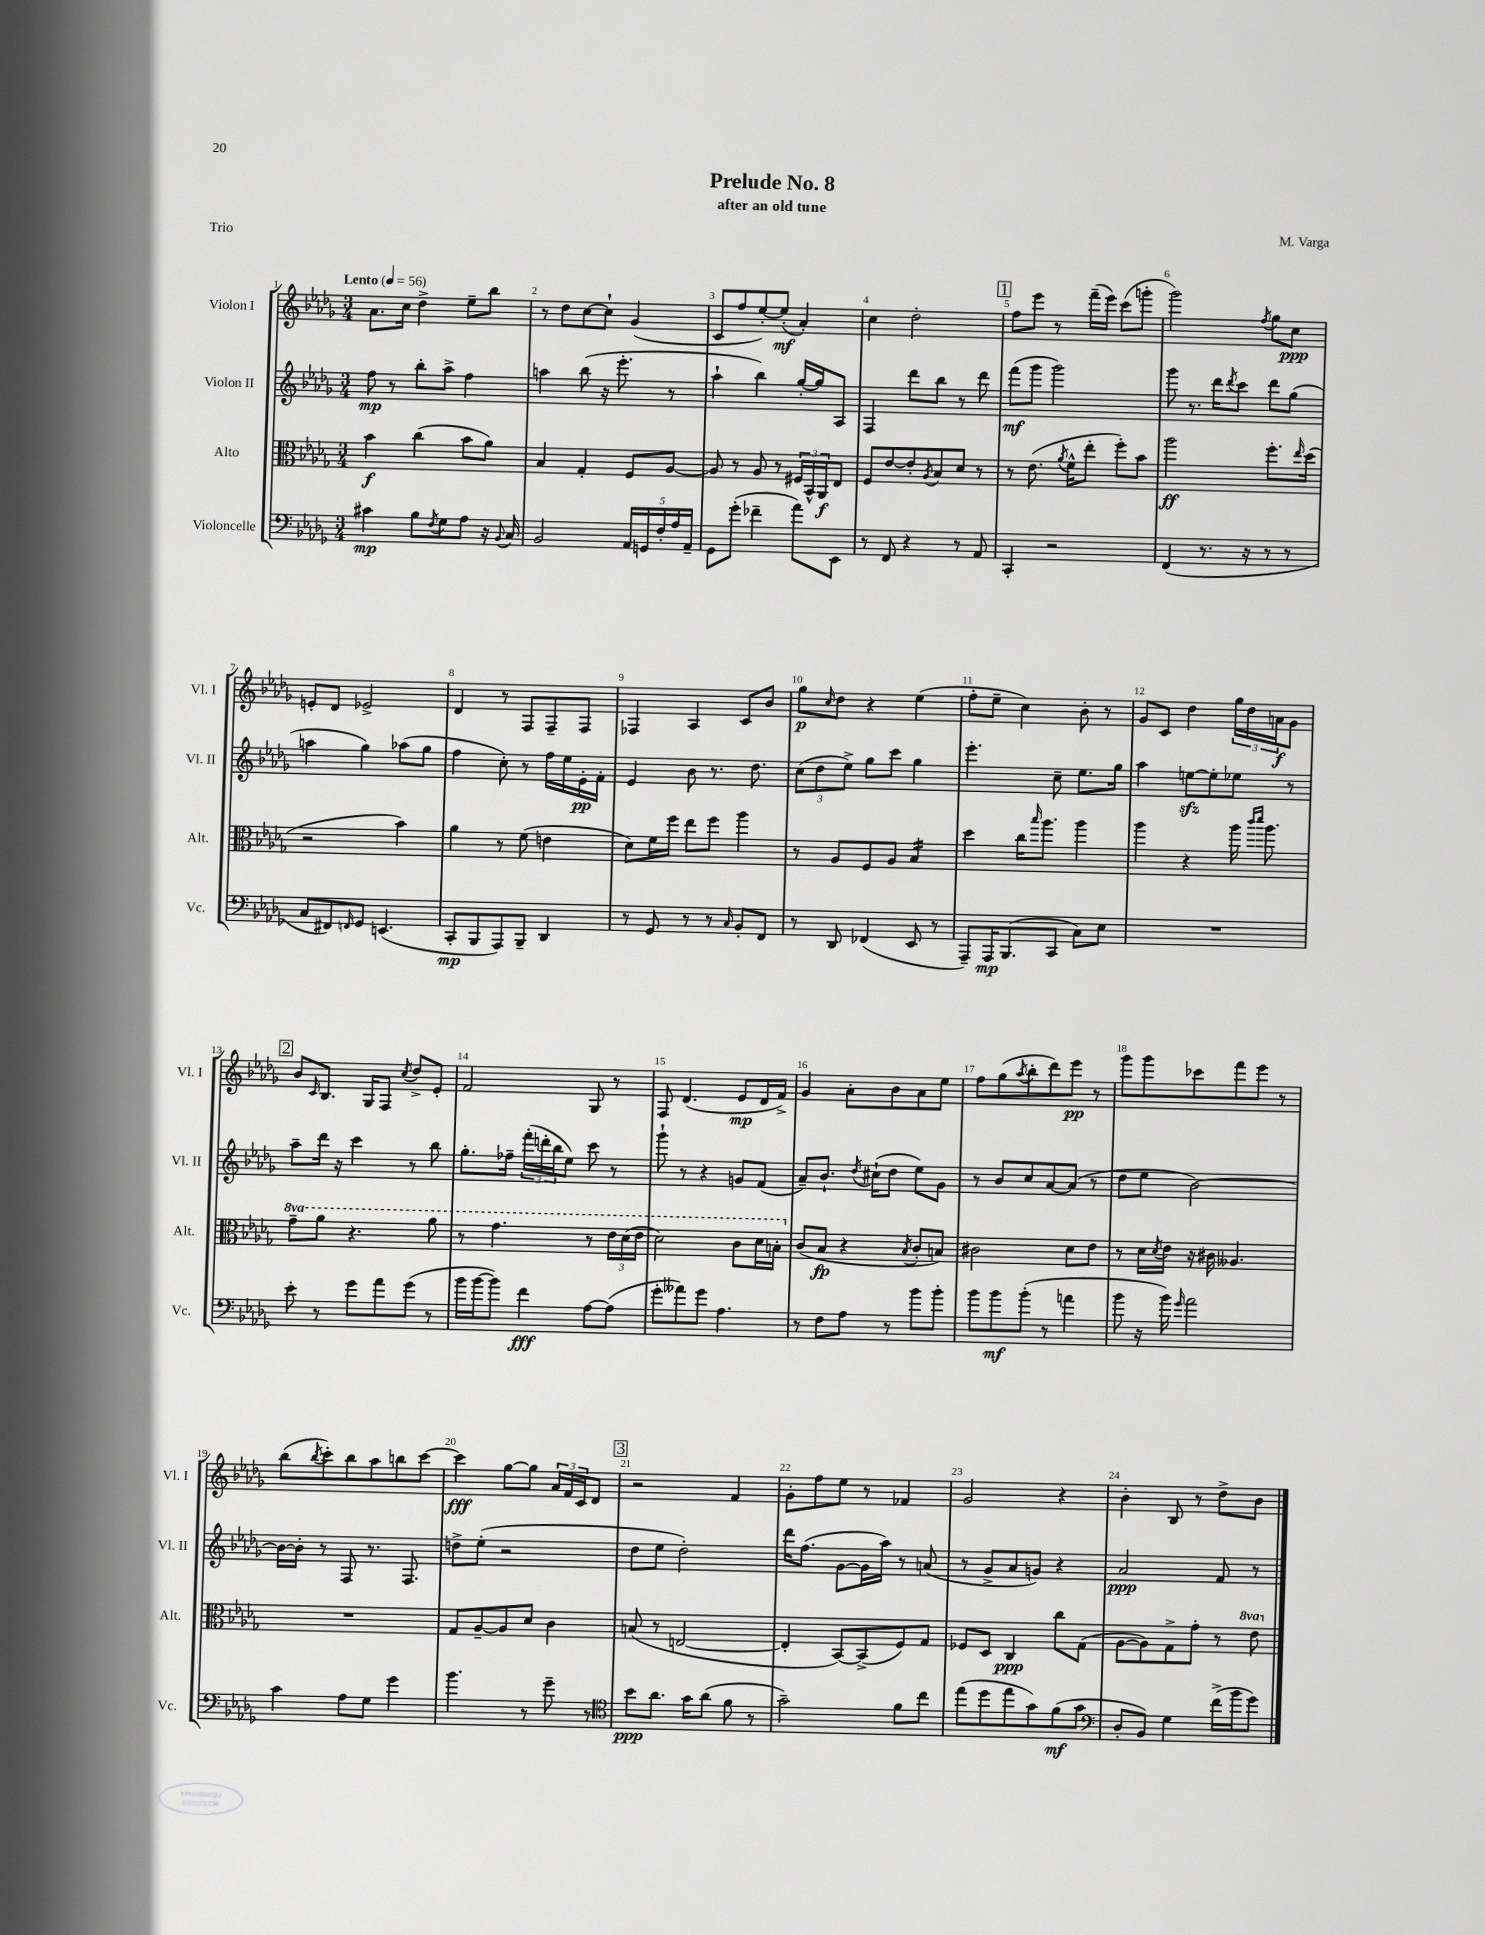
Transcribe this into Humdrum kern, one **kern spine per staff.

**kern	**dynam	**kern	**dynam	**kern	**dynam	**kern	**dynam
*part4	*part4	*part3	*part3	*part2	*part2	*part1	*part1
*staff4	*staff4	*staff3	*staff3	*staff2	*staff2	*staff1	*staff1
*I"Violoncelle	*	*I"Alto	*	*I"Violon II	*	*I"Violon I	*
*I'Vc.	*	*I'Alt.	*	*I'Vl. II	*	*I'Vl. I	*
*clefF4	*	*clefC3	*	*clefG2	*	*clefG2	*
*k[b-e-a-d-g-]	*	*k[b-e-a-d-g-]	*	*k[b-e-a-d-g-]	*	*k[b-e-a-d-g-]	*
*M3/4	*	*M3/4	*	*M3/4	*	*M3/4	*
*MM56	*	*MM56	*	*MM56	*	*MM56	*
=1	=1	=1	=1	=1	=1	=1	=1
!	!	!	!	!	!	!LO:TX:a:B:t=Lento	!
4c#X\	mp	4b-\	f	8ff\	mp	8.a-\L	.
.	.	.	.	8r	.	.	.
.	.	.	.	.	.	16cc\Jk	.
8B-\L	.	(4cc\	.	8bb-'\L	.	4dd-^\	.
8qF/	.	.	.	.	.	.	.
8G-\	.	.	.	8aa-^\J	.	.	.
8A-\J	.	8b-\L	.	4ff\	.	8ee-~\L	.
16r	.	8a-\J)	.	.	.	8bb-\J	.
8qqBB-/	.	.	.	.	.	.	.
16C/	.	.	.	.	.	.	.
=2	=2	=2	=2	=2	=2	=2	=2
2BB-/	.	4B-/	.	4aan\	.	8r	.
.	.	.	.	.	.	8dd-\L	.
.	.	4G-'/	.	(8bb-\	.	[8cc\	.
.	.	.	.	16r	.	8cc`\J]	.
.	.	.	.	8.eee-'\	.	.	.
20AA-/LL	.	8F/L	.	.	.	(4g-/	.
20GGn/	.	.	.	.	.	.	.
20F'/	.	.	.	.	.	.	.
.	.	[8A-/J	.	8r	.	.	.
20A-/	.	.	.	.	.	.	.
20AA-~/JJ	.	.	.	.	.	.	.
=3	=3	=3	=3	=3	=3	=3	=3
8GG-\L	.	8A-/]	.	4aa-`\	.	8c/L	.
(8g-'\J	.	8r	.	.	.	8ff/	.
4f-X~\	.	8A-/	.	4bb-\)	.	[8ee-'/)	.
.	.	8r	.	.	.	(8ee-'/J]	mf
8a-\L)	.	24F#X/LL	.	[16gg-'/LL	.	4a-'/)	.
.	.	24BB-^^/	.	.	.	.	.
.	.	.	.	16gg-/J]	.	.	.
.	.	24AA-/J	f	.	.	.	.
8EE-\J	.	8E-/J	.	8A-/J	.	.	.
=4	=4	=4	=4	=4	=4	=4	=4
8r	.	8F/L	.	4F/	.	4cc\	.
8FF/	.	[8e-/	.	.	.	.	.
4r	.	8e-'/]	.	8ddd-\L	.	2dd-'\	.
.	.	8qA-/	.	.	.	.	.
.	.	8B-/	.	8bb-\J	.	.	.
8r	.	8d-/J	.	8r	.	.	.
8AA-/	.	8r	.	8ddd-\	.	.	.
!!LO:REH:place=s1:t=1
=5	=5	=5	=5	=5	=5	=5	=5
4CC'/	.	8r	.	(8fff\L	mf	8ff\L	.
.	.	(8.e-\	.	8ggg-\J	.	8eee-\J	.
2r	.	.	.	2ggg-\)	.	8r	.
.	.	8qa-/	.	.	.	.	.
.	.	16f^^\KL	.	.	.	.	.
.	.	8ee-'\J	.	.	.	(16fff~\LL	.
.	.	.	.	.	.	16eee-\JJ)	.
.	.	8ff'\L)	.	.	.	(8ccc\L	.
.	.	8b-\J	.	.	.	8gggn'\J	.
=6	=6	=6	=6	=6	=6	=6	=6
(4FF/	.	2aa-\	ff	8ggg-\	.	2ggg-\)	.
.	.	.	.	8.r	.	.	.
8.r	.	.	.	.	.	.	.
.	.	.	.	16ddd-\KL	.	.	.
.	.	.	.	8qddd-/	.	.	.
.	.	.	.	8ccc\J	.	.	.
16r	.	.	.	.	.	.	.
.	.	.	.	.	.	8qff/	.
8r	.	8.ff'\L	.	8ddd-\L	.	8gg-\L	.
8r	.	.	.	(8gg-\J	.	8cc\J	ppp
.	.	16qqee-/	.	.	.	.	.
.	.	(16dd-\Jk	.	.	.	.	.
!!LO:LB:g=z
=7	=7	=7	=7	=7	=7	=7	=7
8C/L	.	2r	.	4aan\	.	8en'/L	.
8FF#X/)	.	.	.	.	.	8d-/J	.
16qqFFn/	.	.	.	.	.	.	.
8GG-/J	.	.	.	4gg-\)	.	2e-X^/	.
(4.EEn/	.	.	.	.	.	.	.
.	.	4b-\)	.	(8aa-X\L	.	.	.
.	.	.	.	8gg-\J	.	.	.
=8	=8	=8	=8	=8	=8	=8	=8
8CC'/L	mp	4a-\	.	4ff\	.	4d-/	.
8BBB-/	.	.	.	.	.	.	.
8AAA-/)	.	8r	.	8cc'\)	.	8r	.
8BBB-~/J	.	(8f\	.	8r	.	8F/L	.
4DD-/	.	4en\	.	16ff\LL	.	8F~/	.
.	.	.	.	16ee-\	.	.	.
.	.	.	.	16e-'\	pp	8F/J	.
.	.	.	.	16f'\JJ	.	.	.
=9	=9	=9	=9	=9	=9	=9	=9
8r	.	8d-\L)	.	4e-/	.	4F-X/	.
8GG-/	.	16f\L	.	.	.	.	.
.	.	16ff\JJ	.	.	.	.	.
8r	.	8ee-\L	.	8b-\	.	4A-/	.
8r	.	8ff\J	.	8.r	.	.	.
16qqC/	.	.	.	.	.	.	.
8BB-'/L	.	4aa-\	.	.	.	8c/L	.
.	.	.	.	8.dd-\	.	.	.
8FF/J	.	.	.	.	.	8b-/J	.
=10	=10	=10	=10	=10	=10	=10	=10
8r	.	8r	.	(12cc\L	.	8gg-\L	p
.	.	.	.	12dd-\	.	.	.
.	.	.	.	.	.	16qqcc/	.
8DD-/	.	8A-/L	.	.	.	8dd-\J	.
.	.	.	.	12ee-^\J)	.	.	.
(4FF-X/	.	8F/	.	8gg-\L	.	4r	.
.	.	8A-/J	.	8ccc\J	.	.	.
*	*	*tremolo	*	*	*	*	*
8EE-/	.	16B-/LL	.	4gg-\	.	(4ee-\	.
.	.	16B-/	.	.	.	.	.
8r	.	16B-/	.	.	.	.	.
.	.	16B-/JJ	.	.	.	.	.
*	*	*Xtremolo	*	*	*	*	*
=11	=11	=11	=11	=11	=11	=11	=11
8AAA-~/L)	.	4dd-\	.	4.eee-'\	.	8ff'\L	.
16AAA-/K	mp	.	.	.	.	8ee-~\J	.
(8.BBB-/	.	.	.	.	.	.	.
.	.	16cc\KL	.	.	.	4cc\)	.
.	.	16qqbb-/	.	.	.	.	.
.	.	8.aa-\J	.	.	.	.	.
8CC/J	.	.	.	8cc~\	.	.	.
8C\L)	.	4aa-\	.	8.ee-\L	.	8b-'\	.
8E-\J	.	.	.	.	.	8r	.
.	.	.	.	16gg-\Jk	.	.	.
=12	=12	=12	=12	=12	=12	=12	=12
2.r	.	4aa-\	.	4aa-\	.	8g-/L	.
.	.	.	.	.	.	8c/J	.
.	.	4r	.	[8eenzz\L	.	4dd-\	.
.	.	.	.	8ee'\]	.	.	.
.	.	16aa-\	.	8ee-X\J	.	24gg-\LL	.
.	.	.	.	.	.	24dd-\	.
.	.	16qqccc/LL	.	.	.	.	.
.	.	16qqddd-/JJ	.	.	.	.	.
.	.	8.aa-\	.	.	.	.	.
.	.	.	.	.	.	24an\J	f
.	.	.	.	8r	.	8g-\J	.
!!LO:LB:g=z
!!LO:REH:place=s1:t=2
=13	=13	=13	=13	=13	=13	=13	=13
*	*	*8va	*	*	*	*	*
8e-'\	.	8gg-~\L	.	8aa-~\L	.	8b-/L	.
.	.	.	.	.	.	16qqc/	.
8r	.	8aa-\J	.	16ddd-\Jk	.	8.B-/J	.
.	.	.	.	16r	.	.	.
8g-\L	.	4.r	.	4ccc\	.	.	.
.	.	.	.	.	.	16G-/KL	.
8a-\	.	.	.	.	.	8F/J	.
.	.	.	.	.	.	8qcc/	.
(8g-\J	.	.	.	8r	.	8dd-^/L	.
8r	.	8aa-\	.	8bb-\	.	8e-'/J	.
=14	=14	=14	=14	=14	=14	=14	=14
16b-\LL	.	8r	.	8.gg-'\L	.	2f/	.
[16b-\J	.	.	.	.	.	.	.
8b-\J])	.	4.gg-\	.	.	.	.	.
.	.	.	.	16ff-X~\Jk	.	.	.
4f\	fff	.	.	(24fff'\LL	.	.	.
.	.	.	.	24dddn'\	.	.	.
.	.	.	.	24bb-\J	.	.	.
.	.	.	.	8ee-\J)	.	.	.
[8A-\L	.	8r	.	8ccc\	.	8G-/	.
(8A-\J]	.	24ee-\LL	.	8r	.	8r	.
.	.	(24dd-\	.	.	.	.	.
.	.	24ee-\JJ	.	.	.	.	.
=15	=15	=15	=15	=15	=15	=15	=15
8g-'\L	.	2dd-\)	.	8ggg-`\	.	8F/	.
8a--X\)	.	.	.	8r	.	(4.d-/	.
8g-\J	.	.	.	4r	.	.	.
4.A-\	.	.	.	.	.	.	.
.	.	8cc\L	.	8gn/L	.	8e-/L	mp
.	.	16dd-\L	.	(8f/J	.	16d-/L	.
.	.	16bn'\JJ	.	.	.	16f^/JJ)	.
=16	=16	=16	=16	=16	=16	=16	=16
*	*	*X8va	*	*	*	*	*
8r	.	(8c/L	.	8a-~/L)	.	4g-/	.
8F\L	.	8B-/J	fp	8.b-`/J	.	.	.
8A-\J	.	4r	.	.	.	8a-'\L	.
.	.	.	.	8qdd-/	.	.	.
.	.	.	.	(16cc#X`\KL	.	.	.
8r	.	.	.	8dd-\J	.	8b-\	.
.	.	8qB-/	.	.	.	.	.
8b-\L	.	8c'/L	.	8ee-\L)	.	8a-\	.
8b-'\J	.	8Bn/J)	.	8g-\J	.	8ee-\J	.
=17	=17	=17	=17	=17	=17	=17	=17
8b-\L	.	2c#X\	.	8r	.	8ff\L	.
8b-\	mf	.	.	8b-/L	.	(8gg-\	.
.	.	.	.	.	.	8qaa-/	.
(8b-'\J	.	.	.	8cc/	.	8bb-'\	.
8r	.	.	.	[8a-/	.	8ddd-\)	.
4an\	.	8d-\L	.	(8a-/J]	.	8eee-\J	pp
.	.	8e-\J	.	8r	.	8r	.
=18	=18	=18	=18	=18	=18	=18	=18
8b-\	.	8r	.	8dd-\L	.	8ggg-\L	.
16r	.	16d-\LL	.	8ee-\J	.	8ggg-\	.
.	.	8qd-/	.	.	.	.	.
16b-\)	.	16e-\JJ	.	.	.	.	.
16qqg-/	.	.	.	.	.	.	.
2a-\	.	16r	.	[2b-\)	.	8ccc-X\	.
.	.	16c#X\	.	.	.	.	.
.	.	4.A--X/	.	.	.	8fff\	.
.	.	.	.	.	.	8eee-\J	.
.	.	.	.	.	.	8r	.
!!LO:LB:g=z
=19	=19	=19	=19	=19	=19	=19	=19
4c\	.	2.r	.	16b-\LL_	.	(8bb-\L	.
.	.	.	.	16b-'\JJ]	.	.	.
.	.	.	.	.	.	8qbb-/	.
.	.	.	.	8r	.	8ccc'\)	.
8A-\L	.	.	.	8F/	.	8bb-\	.
8G-\J	.	.	.	8.r	.	8aa-\	.
4g-\	.	.	.	.	.	8bbn\	.
.	.	.	.	8.F/	.	.	.
.	.	.	.	.	.	[8ccc\J	.
=20	=20	=20	=20	=20	=20	=20	=20
4.b-\	.	8G-/L	.	8ddn^\L	.	4ccc\]	fff
.	.	[8A-~/	.	(8ee-'\J	.	.	.
.	.	8A-/]	.	2r	.	[8gg-\L	.
8r	.	8d-/J	.	.	.	8gg-\J]	.
8g-~\	.	4c\	.	.	.	24a-/LL	.
.	.	.	.	.	.	24f/	.
.	.	.	.	.	.	24c/J	.
8r	.	.	.	.	.	8d-/J	.
!!LO:REH:place=s1:t=3
=21	=21	=21	=21	=21	=21	=21	=21
*clefC4	*	*	*	*	*	*	*
8b-\L	ppp	(8Bn/	.	8dd-\L	.	2r	.
8.a-\J	.	8r	.	8ee-\J	.	.	.
.	.	[2En/	.	2dd-'\)	.	.	.
16g-\KL	.	.	.	.	.	.	.
(8a-\J	.	.	.	.	.	.	.
8f\	.	.	.	.	.	4f/	.
8r	.	.	.	.	.	.	.
=22	=22	=22	=22	=22	=22	=22	=22
2g-~\)	.	4E'/]	.	16ddd-\KL	.	8g-'\L	.
.	.	.	.	(8.ff\J	.	.	.
.	.	.	.	.	.	8ff\	.
.	.	[8BB-/L)	.	[8g-\L	.	8ee-\J	.
.	.	(8BB-^/]	.	16g-\L]	.	8r	.
.	.	.	.	16aa-\JJ)	.	.	.
8f\L	.	8F/)	.	8r	.	4f-X/	.
8cc\J	.	8G-/J	.	(8an/	.	.	.
=23	=23	=23	=23	=23	=23	=23	=23
(8ee-\L	.	8F-X/L	.	8r	.	2g-/	.
8dd-\	.	8D-/J	.	8g-^/L	.	.	.
8ee-\	.	4C/	ppp	8a-/	.	.	.
8g-\)	.	.	.	8gn/J)	.	.	.
(8f\	mf	8cc\L	.	4r	.	4r	.
8g-\J	.	(8G-\J	.	.	.	.	.
=24	=24	=24	=24	=24	=24	=24	=24
*clefF4	*	*	*	*	*	*	*
8D-'/L	.	[8A-\L	.	2a-/	ppp	4b-'\	.
8BB-/J)	.	8A-\])	.	.	.	.	.
4G-\	.	8G-^\	.	.	.	8B-/	.
.	.	8g-'\J	.	.	.	8r	.
(16f^\LL	.	8r	.	8f/	.	8dd-^\L	.
16b-\J	.	.	.	.	.	.	.
*	*	*8va	*	*	*	*	*
8g-\J)	.	8ee-\	.	8r	.	8b-\J	.
*	*	*X8va	*	*	*	*	*
==	==	==	==	==	==	==	==
*-	*-	*-	*-	*-	*-	*-	*-
